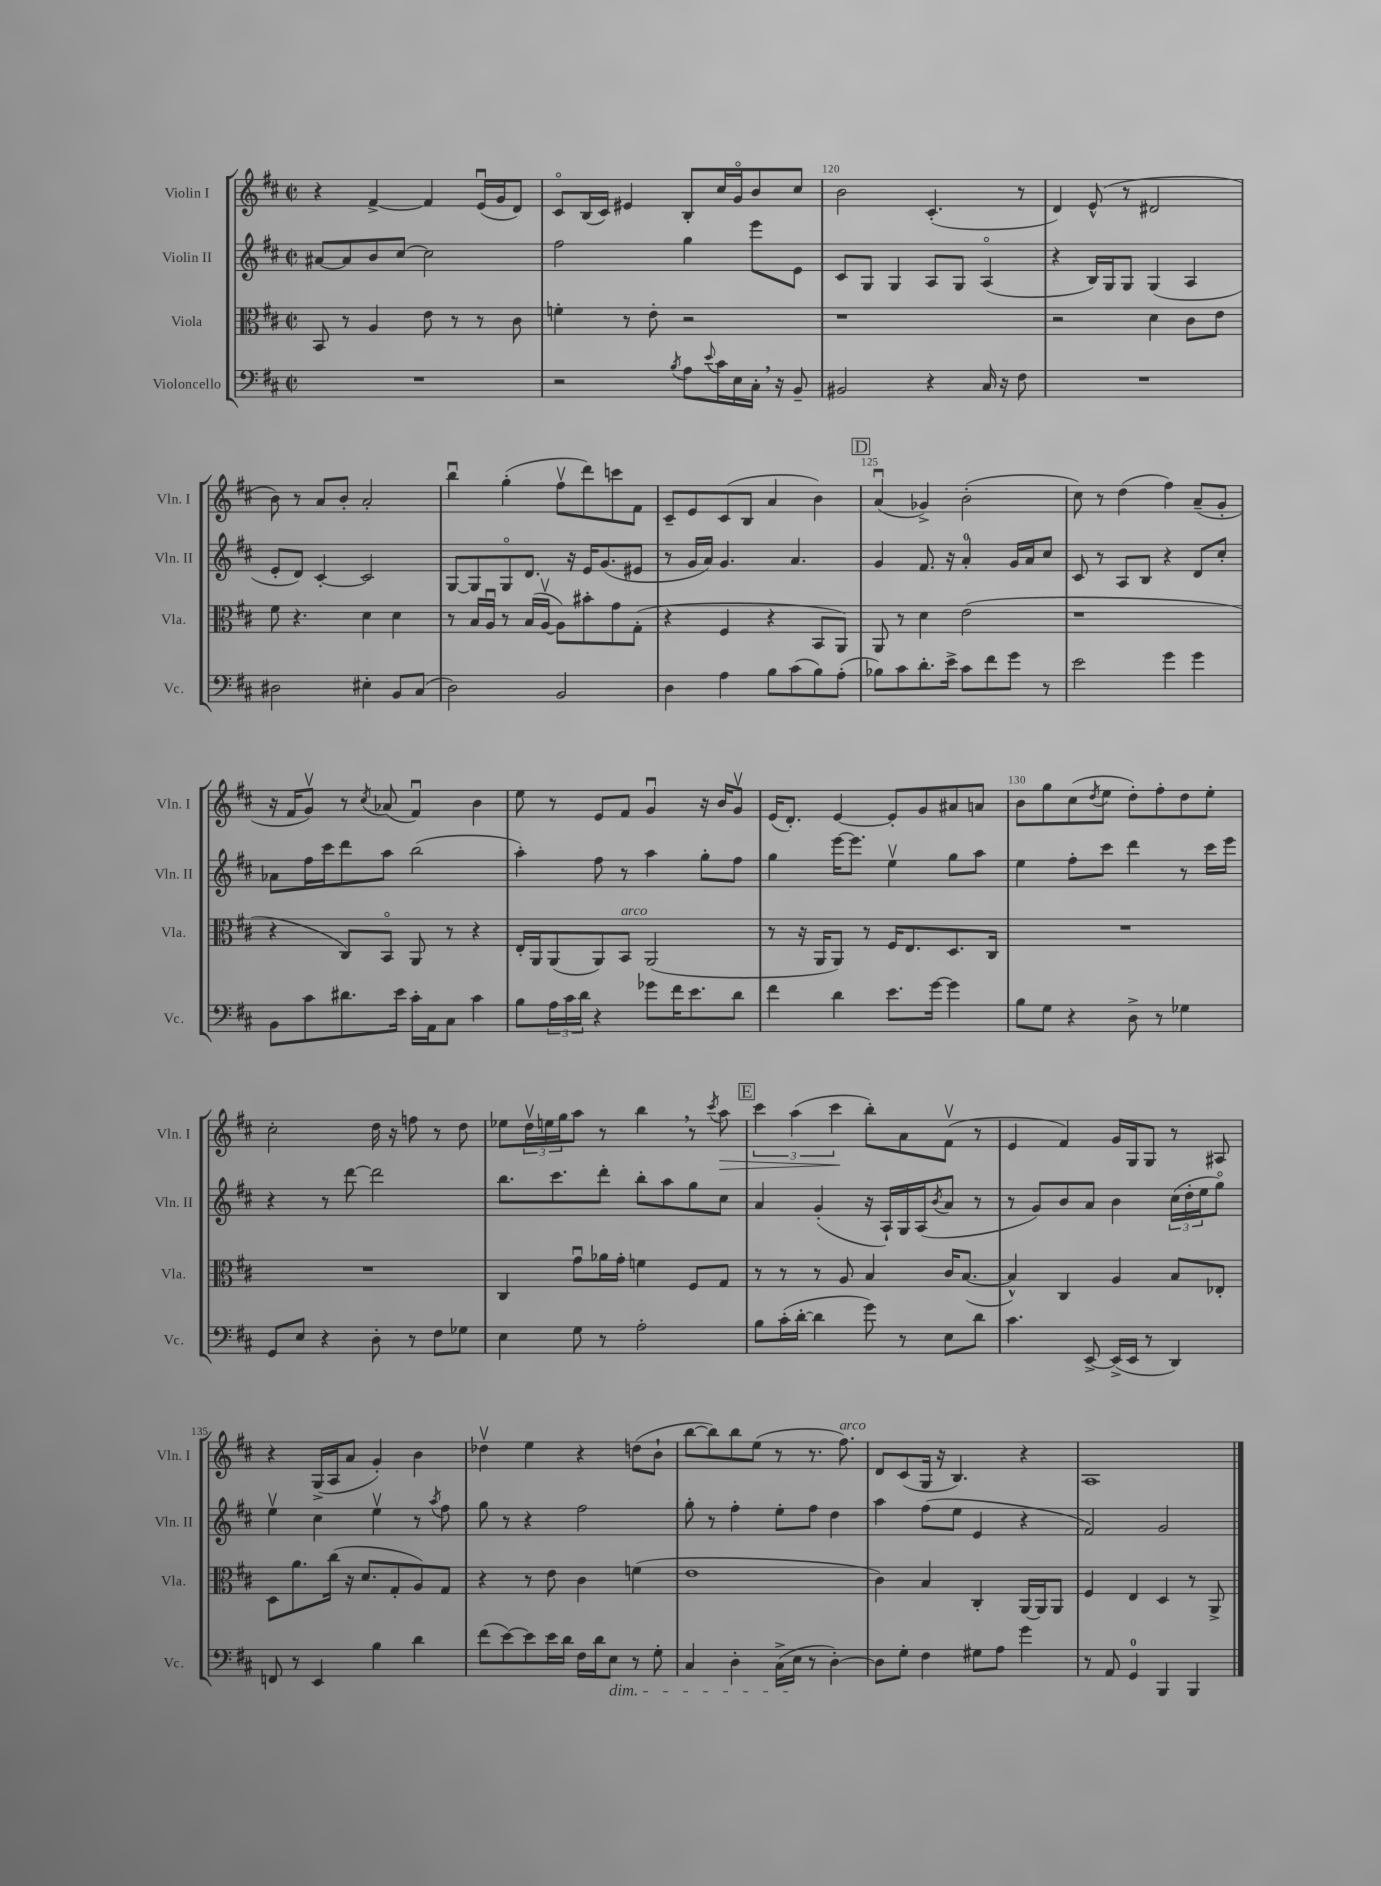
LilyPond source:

<<
\new StaffGroup <<
\new Staff = "s0" \with { instrumentName = "Violin I" shortInstrumentName = "Vln. I" } {
    \clef treble \key d \major \defaultTimeSignature \time 2/2
    r4 fis'4~-> fis'4 e'16\downbow( g'16 d'8) |
    cis'8\flageolet b16( cis'16) eis'4 b8-. cis''16 g'16\flageolet b'8 cis''8 |
    b'2 cis'4.-.( r8 |
    d'4) e'8-^( r8 dis'2 |
    b'8) r8 a'8 b'8-. a'2-. |
    b''4\downbow g''4-.( fis''8\upbow d'''8) c'''8 fis'8 |
    cis'8-- e'8 cis'8( b8 a'4 b'4) |
    \mark \markup { \box "D" } a'4\downbow( ges'4->) b'2-.( |
    cis''8) r8 d''4( fis''4) a'8--( g'8-. |
    r16 fis'16 g'8\upbow) r8 \acciaccatura { cis''8 } aes'8( fis'4\downbow) b'4 |
    e''8 r8 e'8 fis'8 g'4\downbow r16 b'16 g'8\upbow |
    e'16( d'8.-.) e'4~ e'8-. g'8 ais'8 a'8 |
    b'8 g''8 cis''8( \acciaccatura { d''8 } e''8 d''8-.) fis''8-. d''8 e''8-. |
    cis''2-. d''16 r16 f''8 r8 d''8 |
    ees''8 \tuplet 3/2 { d''16\upbow e''16 g''16 } a''8 r8 b''4 \breathe r8 \acciaccatura { cis'''8 } a''8\> |
    \mark \markup { \box "E" } \tuplet 3/2 { cis'''4 a''4( cis'''4\! } b''8-.) a'8 fis'8\upbow( r8 |
    e'4 fis'4) g'16 g16 g8 r8 ais8 |
    r4 g16->( a16 a'8 g'4-.) b'4 |
    des''4\upbow e''4 r4 d''8( b'8-! |
    b''8~ b''8) b''8 e''8( r8 r8. fis''8.^\markup { \italic "arco" }) |
    d'8 cis'8( g16 r16 b4.) r4 |
    a1 \bar "|." |
}
\new Staff = "s1" \with { instrumentName = "Violin II" shortInstrumentName = "Vln. II" } {
    \clef treble \key d \major \defaultTimeSignature \time 2/2
    ais'8~ ais'8 b'8 cis''8~ cis''2 |
    fis''2 g''4 e'''8 e'8 |
    cis'8 g8 g4 a8 g8 a4\flageolet( |
    r4 b16) g16 g8 g4( a4 |
    e'8-. d'8) cis'4~-. cis'2 |
    g8~ g8 g8\flageolet d'8. r16 e'16 g'8.( eis'8 |
    r8 g'16 a'16) g'4. a'4. |
    \mark \markup { \box "D" } g'4 fis'8. r16 a'4-0-. g'16 a'16 cis''8 |
    cis'8 r8 a8 b8 r4 d'8 cis''8-. |
    aes'8 fis''16 cis'''16 d'''8 a''8 b''2( |
    a''4-.) fis''8 r8 a''4 g''8-. fis''8 |
    g''4 e'''16~ e'''8. e''4\upbow g''8 a''8 |
    e''4 fis''8-. cis'''8 d'''4 r8 cis'''16 e'''16 |
    r4 r8 d'''8~ d'''2 |
    b''8. cis'''8. d'''8-. b''8-. a''8 g''8 cis''8 |
    \mark \markup { \box "E" } a'4 g'4-.( r16 a16-!) g16 a16( \acciaccatura { b'8 } a'8 r8 |
    r8 g'8) b'8 a'8 b'4 \tuplet 3/2 { cis''16( d''16-. e''16 } g''8\flageolet) |
    e''4\upbow cis''4 e''4\upbow r8 \acciaccatura { a''8 } fis''8 |
    g''8 r8 r4 fis''2 |
    g''8-. r8 fis''4-. e''8-. fis''8 d''4 |
    a''4 fis''8( e''8 e'4 r4 |
    fis'2) g'2 \bar "|." |
}
\new Staff = "s2" \with { instrumentName = "Viola" shortInstrumentName = "Vla." } {
    \clef alto \key d \major \defaultTimeSignature \time 2/2
    b,8 r8 a4 e'8 r8 r8 cis'8 |
    f'4-. r8 e'8-. r2 |
    r1 |
    r2 d'4 cis'8 e'8 |
    fis'8 r4. d'4 d'4 |
    r8 b16 a16\downbow r8 b16( a16~\upbow a8) bis'8-. g'8 g8-.( |
    r4 fis4 r4 b,8 a,8) |
    \mark \markup { \box "D" } a,8 r8 d'4 e'2( |
    r1 |
    r4 cis8) b,8\flageolet a,8 r8 r4 |
    e16-. a,16 a,8( a,8) b,8^\markup { \italic "arco" } a,2( |
    r8 r16 a,16 a,8) r8 fis16 e8. d8. cis16 |
    R1 |
    R1 |
    cis4 g'8\downbow aes'16 g'16-. f'4 fis8 g8 |
    \mark \markup { \box "E" } r8 r8 r8 a8 b4 cis'16 b8.~( |
    b4-^) cis4 a4 b8 ees8-. |
    d8 a'8. cis''16( r16 d'8. g8-. a8) g8 |
    r4 r8 e'8 cis'4 f'4( |
    e'1 |
    cis'4) b4 cis4-. a,16~ a,16 a,8 |
    fis4 e4 d4 r8 a,8-> \bar "|." |
}
\new Staff = "s3" \with { instrumentName = "Violoncello" shortInstrumentName = "Vc." } {
    \clef bass \key d \major \defaultTimeSignature \time 2/2
    R1 |
    r2 \acciaccatura { b8 } a8 \appoggiatura { e'8 } cis'16 e16 cis16-. \breathe r16 b,8-- |
    bis,2 r4 cis16 r16 fis8 |
    R1 |
    dis2 eis4-. b,8 cis8( |
    d2) b,2 |
    d4 a4 b8 cis'8( b8) a8-.( |
    \mark \markup { \box "D" } bes8) cis'8 d'8.-. e'16-> cis'8 fis'8 g'8 r8 |
    e'2 g'4 g'4 |
    b,8 cis'8 dis'8. e'16 cis'16-. a,16 cis8 cis'4 |
    b8 \tuplet 3/2 { a16 cis'16 d'16 } r4 ges'8 fis'16 e'8. d'8 |
    fis'4 d'4 e'8. g'16~ g'4 |
    b8 g8 r4 d8-> r8 ges4 |
    g,8 e8 r4 d8-. r8 fis8 ges8 |
    e4 g8 r8 a2-. |
    \mark \markup { \box "E" } b8 cis'16-.( d'16~-. d'4 g'8) r8 e8 d'8 |
    cis'4. e,8~-> e,16->( e,16 r8 d,4) |
    f,8 r8 e,4 b4 d'4 |
    fis'8( e'8~) e'8 e'16 d'16 fis16 d'16 e8\dim r8 g8-. |
    cis4 d4-. cis16->( e16\! r8 d4~-.) |
    d8 g8-. fis4 gis8 a8 g'4 |
    r8 a,8 g,4-0 b,,4 b,,4 \bar "|." |
}
>>
>>
\layout { \context { \Score currentBarNumber = #118 \override BarNumber.break-visibility = ##(#f #t #t) barNumberVisibility = #(every-nth-bar-number-visible 5) } }
